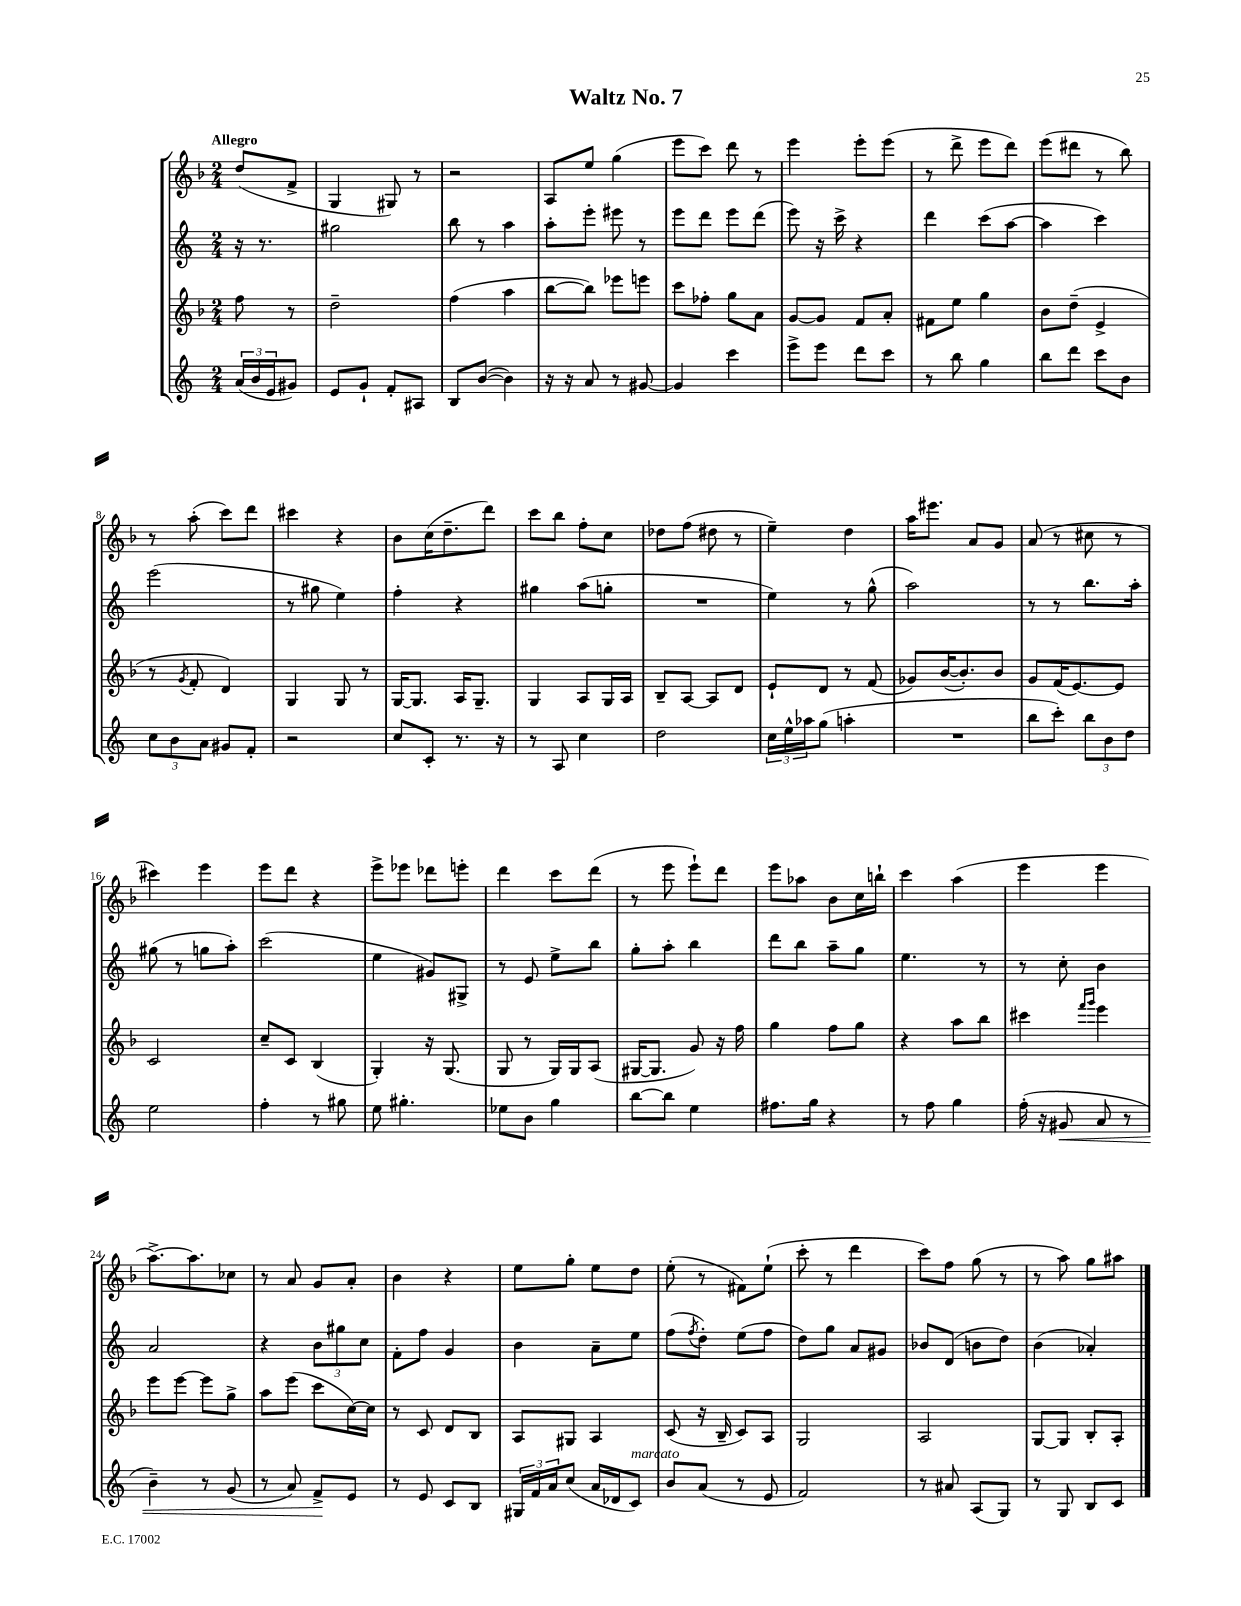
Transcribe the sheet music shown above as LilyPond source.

\header { title = "Waltz No. 7" }
<<
\new StaffGroup <<
\new Staff = "s0" {
    \clef treble \key f \major \numericTimeSignature \time 2/4 \partial 4 \tempo "Allegro"
    d''8( f'8-> |
    g4 gis8) r8 |
    r2 |
    a8 e''8 g''4( |
    e'''8 c'''8) d'''8 r8 |
    e'''4 e'''8-. e'''8( |
    r8 d'''8-> e'''8 d'''8) |
    e'''8( dis'''8 r8 bes''8) |
    r8 a''8-.( c'''8) d'''8 |
    cis'''4 r4 |
    bes'8 c''16( d''8.-- d'''8) |
    c'''8 bes''8 f''8-. c''8 |
    des''8 f''8( dis''8 r8 |
    e''4--) d''4 |
    a''16 eis'''8. a'8 g'8 |
    a'8( r8 cis''8 r8 |
    cis'''4) e'''4 |
    e'''8 d'''8 r4 |
    e'''8-> ees'''8 des'''8 e'''8-. |
    d'''4 c'''8 d'''8( |
    r8 e'''8 e'''8-!) d'''8 |
    e'''8 aes''8 bes'8 c''16 b''16-! |
    c'''4 a''4( |
    e'''4 e'''4 |
    a''8.~->) a''8. ces''8 |
    r8 a'8 g'8 a'8-. |
    bes'4 r4 |
    e''8 g''8-. e''8 d''8 |
    e''8-.( r8 fis'8) e''8-!( |
    c'''8-. r8 d'''4 |
    c'''8) f''8 g''8( r8 |
    r8 a''8) g''8 ais''8 \bar "|." |
}
\new Staff = "s1" {
    \clef treble \key c \major \numericTimeSignature \time 2/4 \partial 4
    r16 r8. |
    gis''2 |
    b''8 r8 a''4 |
    a''8-. e'''8-. eis'''8 r8 |
    e'''8 d'''8 e'''8 d'''8( |
    e'''8) r16 c'''16-> r4 |
    d'''4 c'''8( a''8~ |
    a''4 c'''4) |
    e'''2( |
    r8 gis''8 e''4) |
    f''4-. r4 |
    gis''4 a''8( g''8-. |
    R2 |
    e''4) r8 g''8-^( |
    a''2) |
    r8 r8 b''8. a''16-. |
    gis''8( r8 g''8 a''8-.) |
    c'''2( |
    e''4 gis'8) gis8-> |
    r8 e'8 e''8-> b''8 |
    g''8-. a''8-. b''4 |
    d'''8 b''8 a''8-- g''8 |
    e''4. r8 |
    r8 c''8-. b'4 |
    a'2 |
    r4 \tuplet 3/2 { b'8 gis''8 c''8 } |
    f'8-. f''8 g'4 |
    b'4 a'8-- e''8 |
    f''8( \acciaccatura { f''8 } d''8-.) e''8( f''8 |
    d''8) g''8 a'8 gis'8 |
    bes'8 d'8( b'8 d''8) |
    b'4( aes'4-.) \bar "|." |
}
\new Staff = "s2" {
    \clef treble \key f \major \numericTimeSignature \time 2/4 \partial 4
    f''8 r8 |
    d''2-- |
    f''4( a''4 |
    bes''8~ bes''8) ees'''8 e'''8 |
    c'''8 fes''8-. g''8 a'8 |
    g'8~ g'8 f'8 a'8-. |
    fis'8 e''8 g''4 |
    bes'8 d''8--( e'4-> |
    r8 \acciaccatura { g'8 } f'8-. d'4) |
    g4 g8 r8 |
    g16~ g8. a16 g8.-- |
    g4 a8 g16 a16 |
    bes8-- a8~ a8 d'8 |
    e'8-! d'8 r8 f'8( |
    ges'8) bes'16~( bes'8.-.) bes'8 |
    g'8 f'16( e'8.~) e'8 |
    c'2 |
    c''8-- c'8 bes4( |
    g4-.) r16 g8.( |
    g8 r8 g16) g16 a8( |
    gis16~ gis8. g'8) r16 f''16 |
    g''4 f''8 g''8 |
    r4 a''8 bes''8 |
    cis'''4 \grace { f'''16 g'''16 } e'''4 |
    e'''8 e'''8~ e'''8 g''8-> |
    a''8 e'''8( c'''8 c''16~) c''16 |
    r8 c'8 d'8 bes8 |
    a8 gis8 a4 |
    c'8( r16 bes16-- c'8) a8 |
    g2 |
    a2 |
    g8~ g8 bes8-. a8-. \bar "|." |
}
\new Staff = "s3" {
    \clef treble \key c \major \numericTimeSignature \time 2/4 \partial 4
    \tuplet 3/2 { a'16( b'16 e'16 } gis'8) |
    e'8 g'8-! f'8-. ais8 |
    b8 b'8~( b'4) |
    r16 r16 a'8 r8 gis'8~ |
    gis'4 c'''4 |
    e'''8-> e'''8 d'''8 c'''8 |
    r8 b''8 g''4 |
    b''8 d'''8 c'''8 b'8 |
    \tuplet 3/2 { c''8 b'8 a'8 } gis'8 f'8-. |
    r2 |
    c''8 c'8-. r8. r16 |
    r8 a8 c''4 |
    d''2 |
    \tuplet 3/2 { c''16 e''16-^ aes''16 } g''8( a''4-. |
    R2 |
    b''8 c'''8-.) \tuplet 3/2 { b''8 b'8 d''8 } |
    e''2 |
    f''4-. r8 gis''8 |
    e''8 gis''4.-. |
    ees''8 b'8 g''4 |
    b''8~ b''8 e''4 |
    fis''8. g''16 r4 |
    r8 f''8 g''4 |
    f''16-.( r16 gis'8\< a'8 r8 |
    b'4--) r8 g'8( |
    r8 a'8) f'8->\! e'8 |
    r8 e'8 c'8 b8 |
    \tuplet 3/2 { gis16 f'16 a'16 } c''8( a'16 des'16 c'8^\markup { \italic "marcato" }) |
    b'8 a'8( r8 e'8 |
    f'2) |
    r8 ais'8 a8( g8) |
    r8 g8 b8 c'8 \bar "|." |
}
>>
>>
